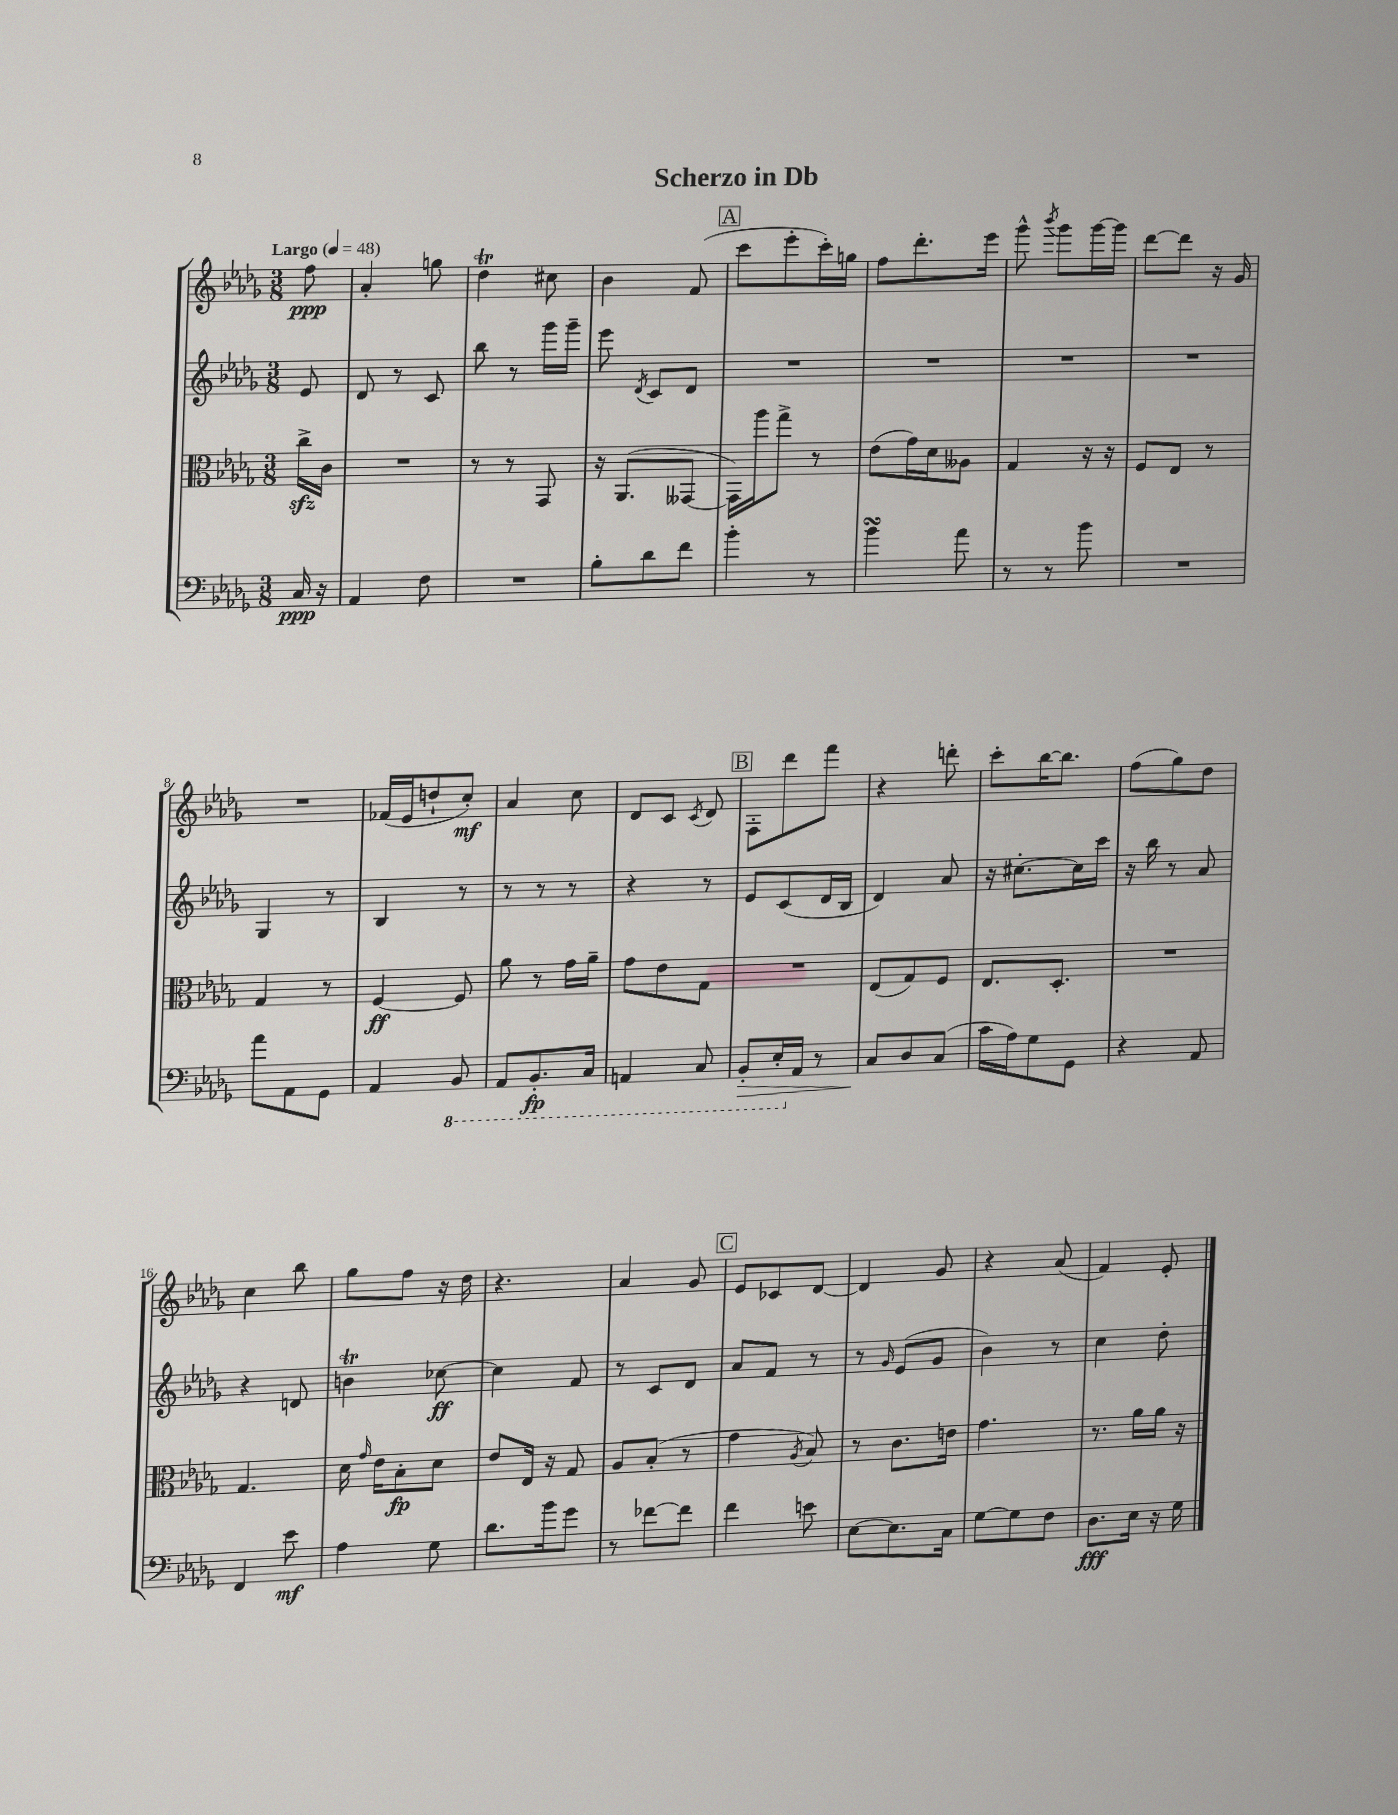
\header { title = "Scherzo in Db" }
<<
\new StaffGroup <<
\new Staff = "s0" {
    \clef treble \key des \major \numericTimeSignature \time 3/8 \partial 8 \tempo "Largo" 4 = 48
    \autoBeamOff f''8\ppp |
    aes'4-. g''8 |
    des''4\trill cis''8 |
    bes'4 f'8( |
    \mark \markup { \box "A" } c'''8[ ees'''8-. c'''16-.) g''16] |
    f''8[ des'''8.-. ees'''16] |
    ges'''8-^ \acciaccatura { bes'''8 } ges'''8[ ges'''16~ ges'''16] |
    des'''8[~ des'''8] r16 ges'16 |
    R4. |
    fes'16[( ees'16 d''8-! c''8]-.\mf) |
    aes'4 c''8 |
    des'8[ c'8] \acciaccatura { c'8 } des'8 |
    \mark \markup { \box "B" } f8[-. des'''8 f'''8] |
    r4 d'''8-. |
    c'''8[-. bes''16~ bes''8.] |
    f''8[( ges''8) des''8] |
    c''4 bes''8 |
    ges''8[ f''8] r16 des''16 |
    r4. |
    aes'4 ges'8 |
    \mark \markup { \box "C" } ees'8[ ces'8 des'8]~ |
    des'4 ges'8 |
    r4 aes'8( |
    f'4) ees'8-. \bar "|." |
}
\new Staff = "s1" {
    \clef treble \key des \major \numericTimeSignature \time 3/8 \partial 8
    \autoBeamOff ees'8 |
    des'8 r8 c'8 |
    bes''8 r8 ges'''16[ ges'''16]-- |
    ees'''8 \acciaccatura { des'8 } c'8[ des'8] |
    \mark \markup { \box "A" } R4. |
    R4. |
    R4. |
    R4. |
    ges4 r8 |
    bes4 r8 |
    r8 r8 r8 |
    r4 r8 |
    \mark \markup { \box "B" } ees'8[ c'8( des'16 bes16] |
    des'4) aes'8 |
    r16 cis''8.[~-. cis''16 c'''16] |
    r16 bes''16 r8 aes'8 |
    r4 d'8 |
    b'4\trill ces''8~\ff |
    ces''4 f'8 |
    r8 c'8[ des'8] |
    \mark \markup { \box "C" } aes'8[ f'8] r8 |
    r8 \grace { ges'16 } ees'8[( ges'8] |
    bes'4) r8 |
    c''4 des''8-. \bar "|." |
}
\new Staff = "s2" {
    \clef alto \key des \major \numericTimeSignature \time 3/8 \partial 8
    \autoBeamOff c''16[->\sfz c'16] |
    R4. |
    r8 r8 ges,8 |
    r16 aes,8.[( geses,8]~ |
    \mark \markup { \box "A" } geses,16[) aes''16 ges''8]-> r8 |
    ees'8[( ges'16) des'16 aeses8] |
    ges4 r16 r16 |
    f8[ ees8] r8 |
    ges4 r8 |
    f4~\ff f8 |
    aes'8 r8 ges'16[ aes'16]-- |
    ges'8[ ees'8 ges8] |
    \mark \markup { \box "B" } R4. |
    ees8[( ges8) f8] |
    ees8.[ des8.]-. |
    R4. |
    ges4. |
    des'16 \grace { ges'16 } ees'16[ bes8-.\fp des'8] |
    ees'8[ ees16] r16 ges8 |
    aes8[ bes8]-.( r8 |
    \mark \markup { \box "C" } ges'4 \acciaccatura { aes8 } bes8) |
    r8 c'8.[ e'16] |
    ges'4. |
    r8. aes'16[ aes'16] r16 \bar "|." |
}
\new Staff = "s3" {
    \clef bass \key des \major \numericTimeSignature \time 3/8 \partial 8
    \autoBeamOff c16\ppp r16 |
    aes,4 f8 |
    R4. |
    bes8[-. des'8 f'8] |
    \mark \markup { \box "A" } bes'4-. r8 |
    bes'4\turn aes'8 |
    r8 r8 bes'8 |
    R4. |
    aes'8[ aes,8 ges,8] |
    aes,4 \ottava #-1 bes,,8 |
    aes,,8[ bes,,8.-.\fp c,16] |
    a,,4 c,8 |
    \mark \markup { \box "B" } bes,,8[-.\> ees,16-. \ottava #0 aes,16] r8 |
    c8[\! des8 c8]( |
    c'16[ aes16) ges8 ges,8] |
    r4 aes,8 |
    f,4 ees'8\mf |
    aes4 ges8 |
    des'8.[ bes'16 ges'8] |
    r8 fes'8[~ fes'8] |
    \mark \markup { \box "C" } f'4 e'8 |
    ees8[~ ees8. c16] |
    ges8[~ ges8 f8] |
    des8.[\fff ees16] r16 ges16 \bar "|." |
}
>>
>>
